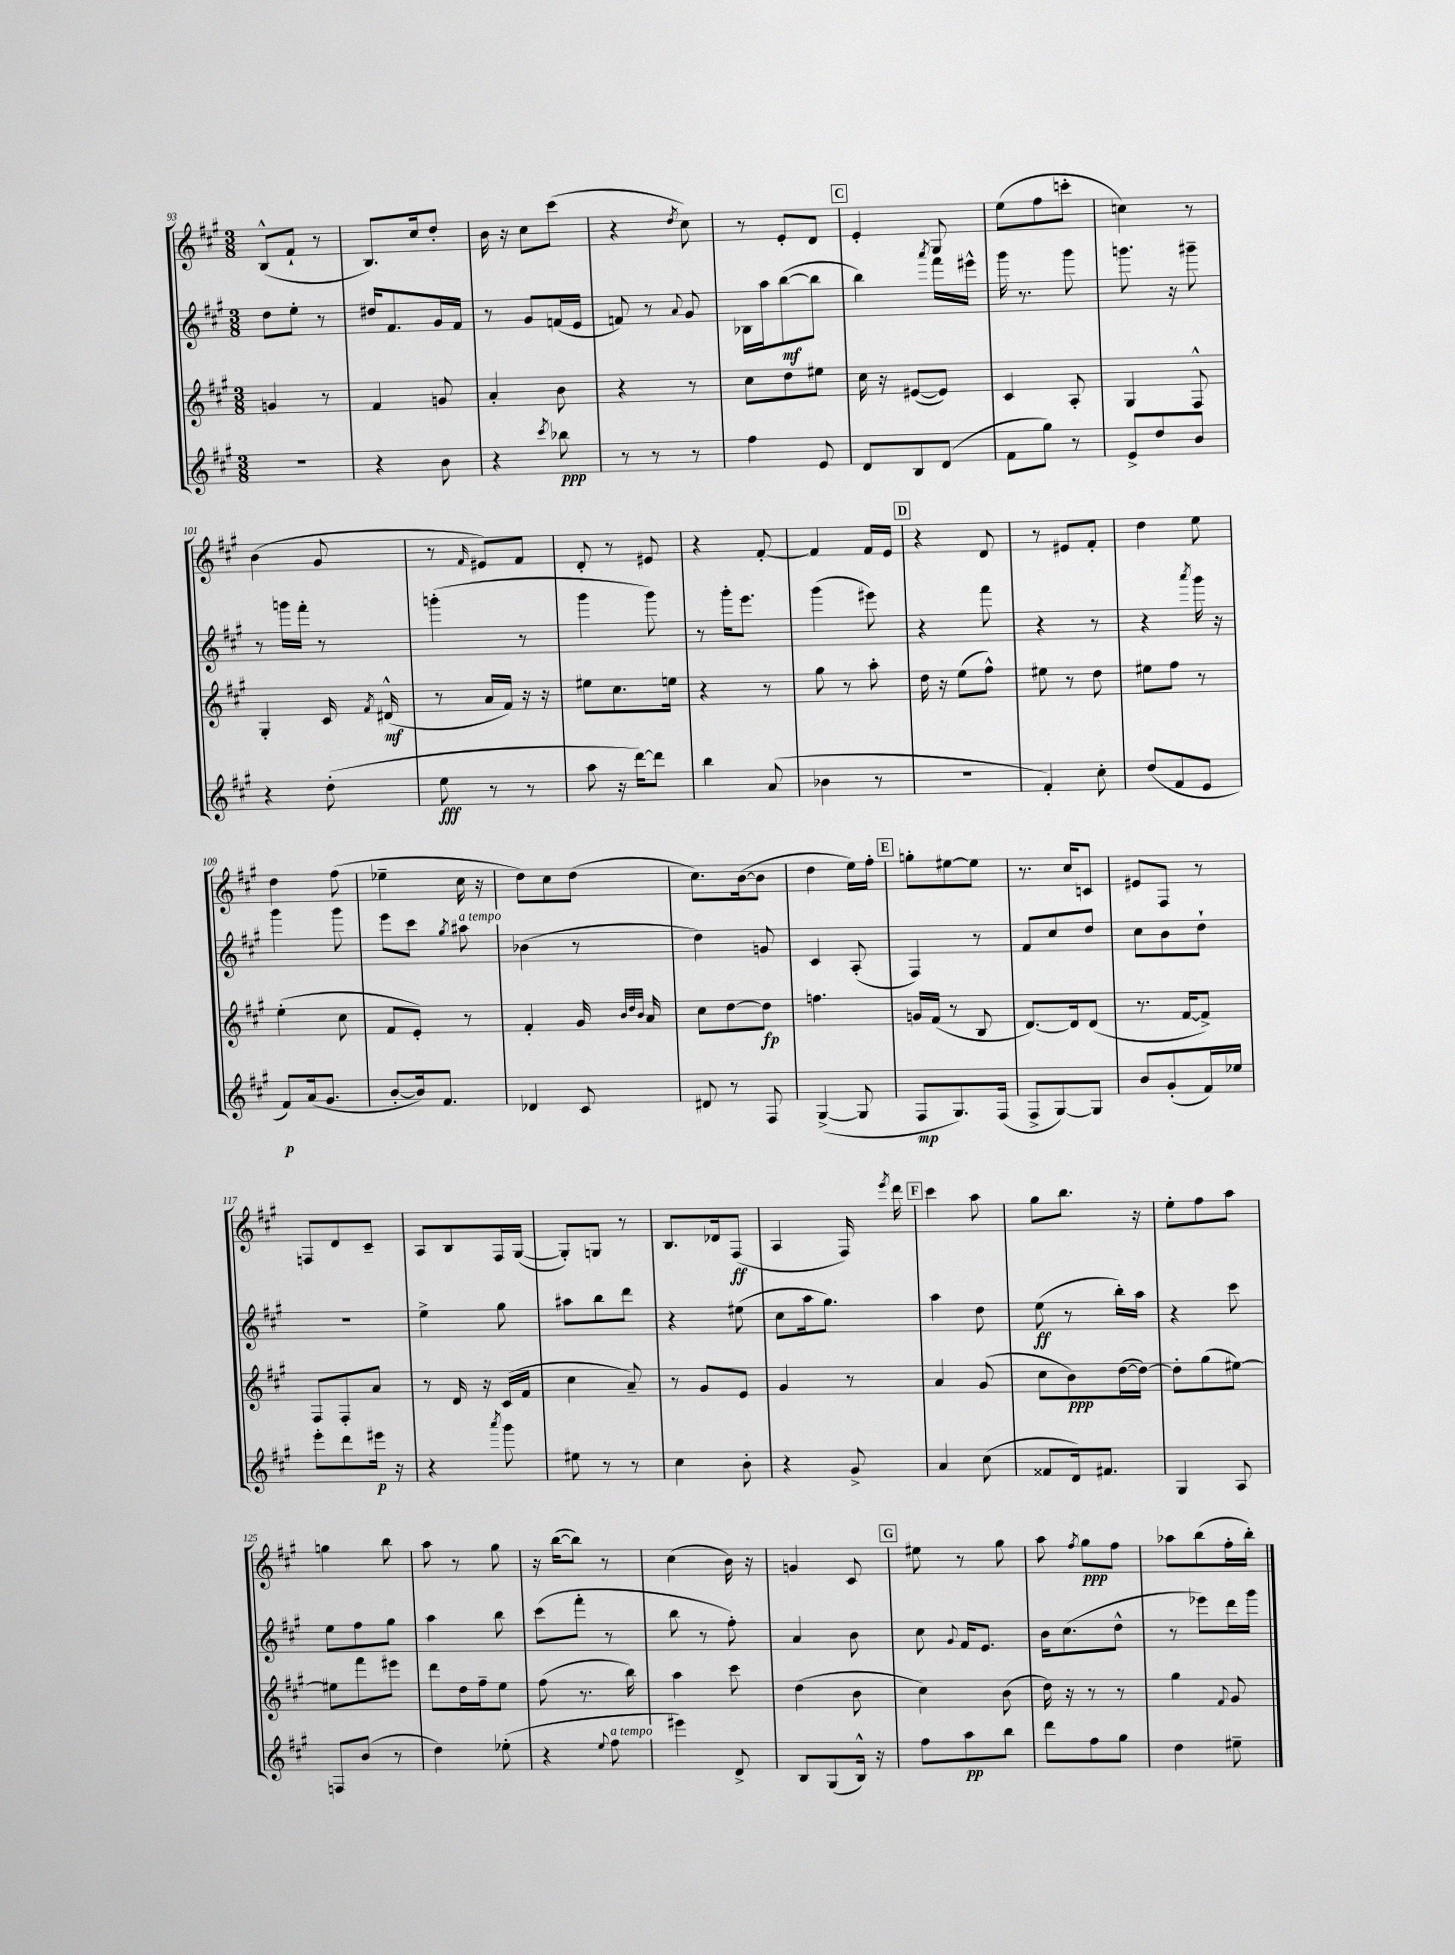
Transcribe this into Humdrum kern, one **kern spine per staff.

**kern	**dynam	**kern	**dynam	**kern	**dynam	**kern	**dynam
*part4	*part4	*part3	*part3	*part2	*part2	*part1	*part1
*staff4	*staff4	*staff3	*staff3	*staff2	*staff2	*staff1	*staff1
*clefG2	*	*clefG2	*	*clefG2	*	*clefG2	*
*k[f#c#g#]	*	*k[f#c#g#]	*	*k[f#c#g#]	*	*k[f#c#g#]	*
*M3/8	*	*M3/8	*	*M3/8	*	*M3/8	*
=93	=93	=93	=93	=93	=93	=93	=93
4.r	.	4gn/	.	8dd\L	.	(8B^^/L	.
.	.	.	.	8ee'\J	.	8f#`/J	.
.	.	8r	.	8r	.	8r	.
=94	=94	=94	=94	=94	=94	=94	=94
4r	.	4f#/	.	16dd#X/KL	.	8.B/L)	.
.	.	.	.	8.f#/	.	.	.
.	.	.	.	.	.	16cc#/k	.
8b\	.	8gn/	.	16g#/L	.	8dd'/J	.
.	.	.	.	16f#/JJ	.	.	.
=95	=95	=95	=95	=95	=95	=95	=95
4r	.	4a'/	.	8r	.	16b\	.
.	.	.	.	.	.	16r	.
.	.	.	.	8g#/L	.	8cc#\L	.
8qccc#/	.	.	.	.	.	.	.
8bb-X\	ppp	8b\	.	(16fn/L	.	(8ccc#\J	.
.	.	.	.	16e/JJ	.	.	.
=96	=96	=96	=96	=96	=96	=96	=96
8r	.	4r	.	8fn/)	.	4r	.
8r	.	.	.	8r	.	.	.
.	.	.	.	8qqa/	.	8qdd/	.
8r	.	8r	.	8g#/	.	8cc#\)	.
=97	=97	=97	=97	=97	=97	=97	=97
4ff#\	.	8cc#\L	.	16B-X\LL	.	8r	.
.	.	.	.	16aa\J	.	.	.
.	.	8dd\	.	([8bb\	mf	8e'/L	.
8e/	.	8ee#X\J	.	8bb\J]	.	8d/J	.
!!LO:REH:place=s1:t=C
=98	=98	=98	=98	=98	=98	=98	=98
8d/L	.	16cc#\	.	4bb\)	.	4e'/	.
.	.	16r	.	.	.	.	.
8B/	.	([8e#X/L	.	.	.	.	.
.	.	.	.	8qaaa/	.	.	.
(8d/J	.	8e#/J])	.	16fff#\LL	.	8G#/	.
.	.	.	.	16eee#X^^\JJ	.	.	.
=99	=99	=99	=99	=99	=99	=99	=99
8f#\L	.	4c#/	.	16ggg#\	.	(8ee\L	.
.	.	.	.	8.r	.	.	.
8gg#\J)	.	.	.	.	.	8ff#\	.
8r	.	8A'/	.	8ggg#\	.	8cccn'\J	.
=100	=100	=100	=100	=100	=100	=100	=100
8e^/L	.	4G#/	.	8.gggn\	.	4ccn\)	.
8dd/	.	.	.	.	.	.	.
.	.	.	.	16r	.	.	.
8b/J	.	8F#^^/	.	8ggg#X~\	.	8r	.
!!LO:LB:g=z
=101	=101	=101	=101	=101	=101	=101	=101
4r	.	4G#'/	.	8r	.	(4b\	.
.	.	.	.	16gggn\LL	.	.	.
.	.	.	.	16fff#'\JJ	.	.	.
(8dd'\	.	16c#/	.	8r	.	8g#/	.
.	.	8qf#/	.	.	.	.	.
.	.	(16d#X^^/	mf	.	.	.	.
=102	=102	=102	=102	=102	=102	=102	=102
8ee\	fff	8r	.	(4gggn'\	.	8r	.
.	.	.	.	.	.	16qqf#/	.
8r	.	16a/LL	.	.	.	8e#X/L)	.
.	.	16f#/JJ)	.	.	.	.	.
8r	.	16r	.	8r	.	8f#/J	.
.	.	16r	.	.	.	.	.
=103	=103	=103	=103	=103	=103	=103	=103
8aa\	.	8ee#X\L	.	4ggg#\	.	8d'/	.
16r	.	8.cc#\	.	.	.	8r	.
[16ddd\KL)	.	.	.	.	.	.	.
8ddd\J]	.	.	.	8ggg#\)	.	8e#X/	.
.	.	16een\Jk	.	.	.	.	.
=104	=104	=104	=104	=104	=104	=104	=104
4bb\	.	4r	.	8r	.	4r	.
.	.	.	.	16ggg#'\KL	.	.	.
.	.	.	.	8.eee\J	.	.	.
(8a/	.	8r	.	.	.	[8f#'/	.
=105	=105	=105	=105	=105	=105	=105	=105
4b-X\	.	8gg#\	.	(4ggg#\	.	4f#/]	.
.	.	8r	.	.	.	.	.
8r	.	8aa'\	.	8eee#X\)	.	16f#/LL	.
.	.	.	.	.	.	16e/JJ	.
!!LO:REH:place=s1:t=D
=106	=106	=106	=106	=106	=106	=106	=106
4.r	.	16dd\	.	4r	.	4r	.
.	.	16r	.	.	.	.	.
.	.	(8ee\L	.	.	.	.	.
.	.	8ff#^^\J)	.	8fff#\	.	8d/	.
=107	=107	=107	=107	=107	=107	=107	=107
4f#'/)	.	8ee#X\	.	4r	.	8r	.
.	.	8r	.	.	.	8e#X/L	.
8cc#'\	.	8dd\	.	8r	.	8f#'/J	.
=108	=108	=108	=108	=108	=108	=108	=108
(8dd/L	.	8ee#X\L	.	4r	.	4dd\	.
8f#/	.	8ff#\J	.	.	.	.	.
.	.	.	.	8qaaa/	.	.	.
8e/J	.	8r	.	16ggg#\	.	8ee\	.
.	.	.	.	16r	.	.	.
!!LO:LB:g=z
=109	=109	=109	=109	=109	=109	=109	=109
8f#/L)	p	(4ee'\	.	4ggg#\	.	4dd\	.
(16a/k	.	.	.	.	.	.	.
8.g#/J	.	.	.	.	.	.	.
.	.	8cc#\	.	8ggg#\	.	(8ff#\	.
=110	=110	=110	=110	=110	=110	=110	=110
[8b'/L	.	8f#/L	.	8eee\L	.	4ee-X~\	.
16b/k])	.	8e'/J)	.	8ccc#\J	.	.	.
8.f#/J	.	.	.	.	.	.	.
.	.	.	.	8qgg#/	.	.	.
!	!	!	!	!LO:TX:a:i:t=a tempo	!	!	!
.	.	8r	.	8aa#X\	.	16cc#\	.
.	.	.	.	.	.	16r	.
=111	=111	=111	=111	=111	=111	=111	=111
4d-X/	.	4f#'/	.	(4b-X\	.	8dd\L)	.
.	.	.	.	.	.	8cc#\	.
8c#/	.	16g#/	.	8r	.	(8dd\J	.
.	.	32qqb/LLL	.	.	.	.	.
.	.	32qqdd/	.	.	.	.	.
.	.	32qqb/JJJ	.	.	.	.	.
.	.	16a/	.	.	.	.	.
=112	=112	=112	=112	=112	=112	=112	=112
8d#X/	.	8cc#\L	.	4dd\)	.	8.cc#\L)	.
8r	.	[8dd\	.	.	.	.	.
.	.	.	.	.	.	([16b\k	.
8F#/	.	8dd\J]	fp	8gn/	.	8b\J]	.
=113	=113	=113	=113	=113	=113	=113	=113
([4G#^/	.	4.ffn\	.	4c#/	.	4dd\	.
8G#/]	.	.	.	(8A'/	.	16ee\LL)	.
.	.	.	.	.	.	16ff#'\JJ	.
!!LO:REH:place=s1:t=E
=114	=114	=114	=114	=114	=114	=114	=114
8F#/L	mp	16gn/LL	.	4F#/)	.	8ggn'\L	.
.	.	(16f#/JJ	.	.	.	.	.
8.G#/)	.	8r	.	.	.	[8ee#X\	.
.	.	8B/	.	8r	.	8ee#\J]	.
(16F#/Jk	.	.	.	.	.	.	.
=115	=115	=115	=115	=115	=115	=115	=115
8F#^/L	.	[8.d/L)	.	8f#/L	.	8.r	.
[8G#/)	.	.	.	8cc#/	.	.	.
.	.	16d/k]	.	.	.	16cc#/KL	.
8G#/J]	.	(8d/J	.	8dd/J	.	8cn/J	.
=116	=116	=116	=116	=116	=116	=116	=116
8b/L	.	8.r	.	8cc#\L	.	8e#X/L	.
(8g#'/	.	.	.	8b\	.	8F#/J	.
.	.	[16f#/KL	.	.	.	.	.
16f#/L)	.	8f#^/J])	.	8dd`\J	.	8r	.
16ee-X/JJ	.	.	.	.	.	.	.
!!LO:LB:g=z
=117	=117	=117	=117	=117	=117	=117	=117
8eee'\L	.	8F#/L	.	4.r	.	8Fn/L	.
8ddd\	.	8F#'/	.	.	.	8d/	.
16eee#X\Jk	p	8a/J	.	.	.	8c#~/J	.
16r	.	.	.	.	.	.	.
=118	=118	=118	=118	=118	=118	=118	=118
4r	.	8r	.	4ee^\	.	8A/L	.
.	.	16d/	.	.	.	8B/	.
.	.	16r	.	.	.	.	.
8qaaa/	.	.	.	.	.	.	.
8ggg#\	.	(16c#/LL	.	8gg#\	.	16F#/L	.
.	.	16f#/JJ	.	.	.	([16G#/JJ	.
=119	=119	=119	=119	=119	=119	=119	=119
8ee#X\	.	4cc#\	.	8aa#X\L	.	8G#'/L])	.
8r	.	.	.	8bb\	.	8Gn/J	.
8r	.	8a~/)	.	8ddd\J	.	8r	.
=120	=120	=120	=120	=120	=120	=120	=120
4cc#\	.	8r	.	4r	.	8.B/L	.
.	.	8g#/L	.	.	.	.	.
.	.	.	.	.	.	16d-X/k	.
8b'\	.	8e/J	.	(8ee#X\	.	(8F#/J	ff
=121	=121	=121	=121	=121	=121	=121	=121
4r	.	4g#/	.	8cc#\L	.	4A/	.
.	.	.	.	16aa\k	.	.	.
.	.	.	.	8.gg#\J)	.	.	.
8g#^/	.	8r	.	.	.	16F#/)	.
.	.	.	.	.	.	8qeee/	.
.	.	.	.	.	.	16ddd\	.
!!LO:REH:place=s1:t=F
=122	=122	=122	=122	=122	=122	=122	=122
4a/	.	4a/	.	4aa\	.	4ccc#\	.
(8cc#\	.	(8g#/	.	8dd\	.	8aa\	.
=123	=123	=123	=123	=123	=123	=123	=123
8f##X/L	.	8cc#\L	.	(8ee\	ff	8gg#\L	.
16d/k)	.	8b\)	ppp	8r	.	8.bb\J	.
8.f#X/J	.	.	.	.	.	.	.
.	.	([16dd\L	.	16bb'\LL)	.	.	.
.	.	16dd\JJ_)	.	16aa\JJ	.	16r	.
=124	=124	=124	=124	=124	=124	=124	=124
4G#/	.	8dd'\L]	.	4r	.	8ee'\L	.
.	.	(8gg#\	.	.	.	8ff#\	.
8A/	.	[8ee#X\J)	.	8ccc#\	.	8aa\J	.
!!LO:LB:g=z
=125	=125	=125	=125	=125	=125	=125	=125
8Fn/L	.	8ee#X\L]	.	8ee\L	.	4ggn\	.
(8b/J	.	8fff#\	.	8ff#\	.	.	.
8r	.	8eee#X\J	.	8gg#\J	.	8bb\	.
=126	=126	=126	=126	=126	=126	=126	=126
4dd\)	.	8ddd\L	.	4aa\	.	8aa\	.
.	.	16dd\L	.	.	.	8r	.
.	.	16ff#~\J	.	.	.	.	.
(8ee-X'\	.	8ee\J	.	8bb\	.	8gg#\	.
=127	=127	=127	=127	=127	=127	=127	=127
4r	.	(8ff#\	.	(8ccc#\L	.	16r	.
.	.	.	.	.	.	([16bb\KL	.
.	.	8.r	.	8fff#'\J	.	8bb\J])	.
8qqee/	.	.	.	.	.	.	.
!LO:TX:a:i:t=a tempo	!	!	!	!	!	!	!
8ff#\	.	.	.	8r	.	8r	.
.	.	16bb\)	.	.	.	.	.
=128	=128	=128	=128	=128	=128	=128	=128
4eee#X\)	.	4aa\	.	8bb\	.	(4cc#\	.
.	.	.	.	8r	.	.	.
8d^/	.	8ccc#\	.	8ff#'\)	.	16b\)	.
.	.	.	.	.	.	16r	.
=129	=129	=129	=129	=129	=129	=129	=129
8B/L	.	(4dd\	.	4a/	.	4gn/	.
(8G#/	.	.	.	.	.	.	.
16B^^/Jk)	.	8b\	.	8b\	.	8c#/	.
16r	.	.	.	.	.	.	.
!!LO:REH:place=s1:t=G
=130	=130	=130	=130	=130	=130	=130	=130
8ff#\L	.	4cc#\)	.	8cc#\	.	8ee#X\	.
.	.	.	.	8qqg#/	.	.	.
8aa\	pp	.	.	16f#/KL	.	8r	.
.	.	.	.	8.e/J	.	.	.
8bb\J	.	(8b\	.	.	.	8gg#\	.
=131	=131	=131	=131	=131	=131	=131	=131
8ddd\L	.	16dd\)	.	16b\KL	.	8aa\	.
.	.	16r	.	(8.cc#\	.	.	.
.	.	.	.	.	.	8qff#/	.
8ff#\	.	8r	.	.	.	8gg#\L	ppp
8gg#\J	.	8r	.	8dd^^\J	.	8ff#\J	.
=132	=132	=132	=132	=132	=132	=132	=132
4dd\	.	4gg#\	.	8r	.	8aa-X\L	.
.	.	.	.	8eee-X\L)	.	(8bb\	.
.	.	8qqf#/	.	.	.	.	.
8ee#X~\	.	8g#/	.	16ddd\L	.	16ff#'\L	.
.	.	.	.	16ggg#\JJ	.	16bb'\JJ)	.
==	==	==	==	==	==	==	==
*-	*-	*-	*-	*-	*-	*-	*-
